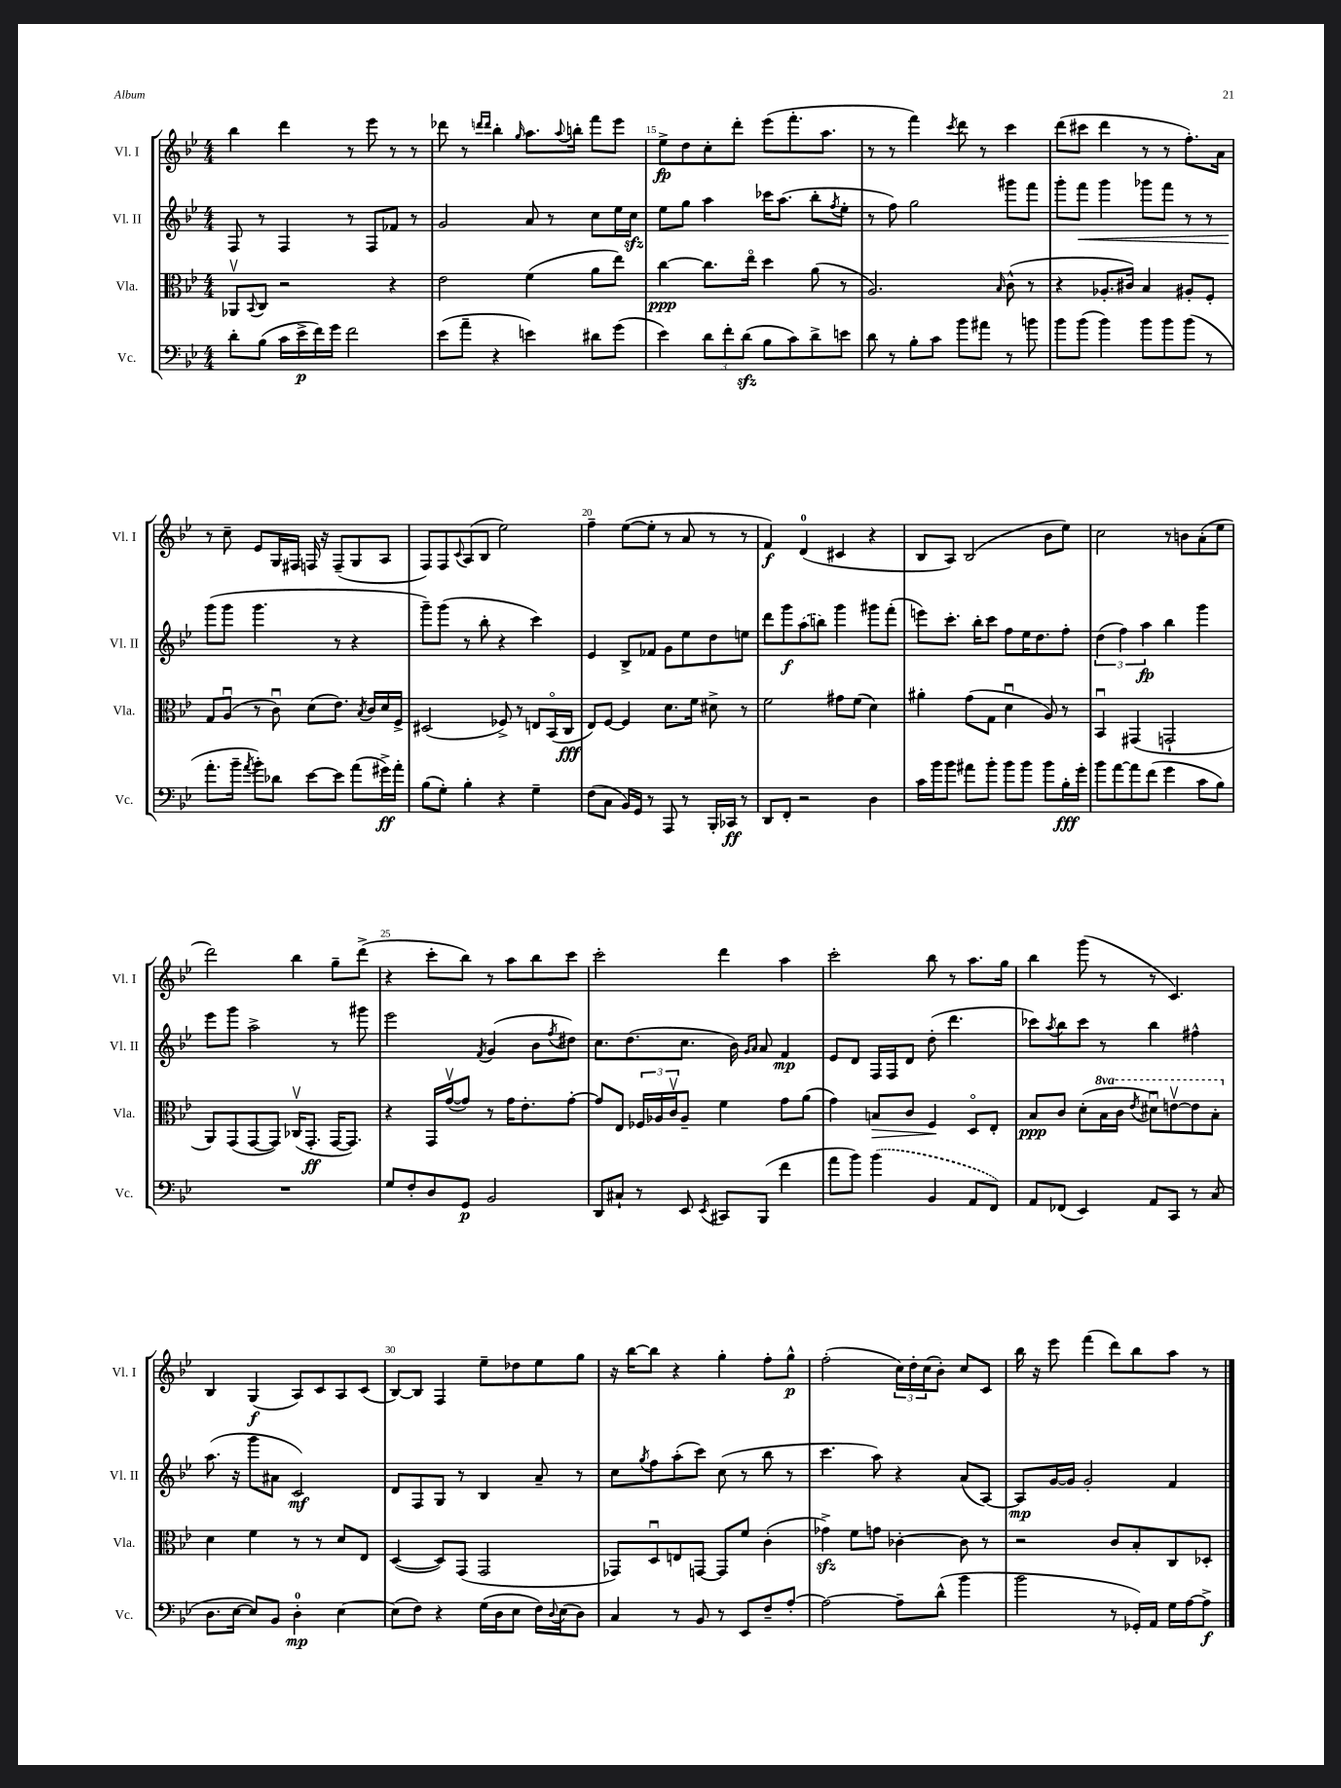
<<
\new StaffGroup <<
\new Staff = "s0" \with { instrumentName = "Vl. I" shortInstrumentName = "Vl. I" } {
    \clef treble \key bes \major \numericTimeSignature \time 4/4
    bes''4 d'''4 r8 ees'''8 r8 r8 |
    des'''8 r8 \grace { d'''16 d'''16 } bes''4-. \grace { g''16 } a''8. \appoggiatura { a''8 } b''16-. f'''8 ees'''8 |
    ees''8->\fp d''8 c''8-. d'''8-. ees'''8( f'''8.-. a''8. |
    r8 r8 f'''4) \acciaccatura { c'''8 } d'''8 r8 c'''4 |
    d'''8( cis'''8 d'''4 r8 r8 f''8.-.) a'16 |
    r8 c''8-- ees'8 g16 fis16 f16 r16 f8--( g8 a8 |
    f8) f8 \appoggiatura { c'8 } a8( bes8 ees''2) |
    f''4-- ees''8~( ees''8-. r8 a'8 r8 r8 |
    f'4\f) d'4-0( cis'4 r4 |
    bes8 a8) bes2( bes'8 ees''8) |
    c''2 r8 b'8 a'8-.( ees''8 |
    d'''2) bes''4 g''8-- d'''8->( |
    r4 c'''8-. bes''8) r8 a''8 bes''8 c'''8 |
    c'''2-. d'''4 a''4 |
    c'''2-. bes''8 r8 a''8. g''16 |
    bes''4 g'''8( r8 r8 c'4.) |
    bes4 g4\f( a8) c'8 a8 c'8( |
    bes8~) bes8 f4 ees''8-- des''8 ees''8 g''8 |
    r16 bes''16~ bes''8 r4 g''4-. f''8-. g''8-^\p |
    f''2-.( \tuplet 3/2 { c''16) d''16-. c''16( } bes'8-.) c''8 c'8 |
    bes''16 r16 ees'''8 f'''4( d'''8) bes''8 a''8 r8 \bar "|." |
}
\new Staff = "s1" \with { instrumentName = "Vl. II" shortInstrumentName = "Vl. II" } {
    \clef treble \key bes \major \numericTimeSignature \time 4/4
    f8 r8 f4 r8 f8 fes'8 r8 |
    g'2 a'8 r8 c''8 ees''16 c''16\sfz |
    ees''8 g''8 a''4 ces'''16 a''8.( bes''8-. \acciaccatura { f''8 } ees''8-. |
    r8 f''8) g''2 gis'''8 f'''8 |
    g'''8-. f'''8\< g'''4 ges'''8 f'''8 r8 r8 |
    g'''8\!( g'''8 g'''4. r8 r4 |
    g'''8--) g'''8( r8 bes''8-. r4 c'''4) |
    ees'4 bes8-> fes'8 g'8 ees''8 d''8 e''8 |
    d'''8 g'''8\f \once \slurDashed a''8( b''8) g'''4 gis'''8 f'''8-.( |
    e'''8) c'''8.-. bes''16-. c'''8 f''8 ees''16 d''8. f''8-. |
    \tuplet 3/2 { d''4( f''4) a''4\fp } bes''4 g'''4 |
    ees'''8 g'''8 a''2-> r8 gis'''8 |
    ees'''2 \acciaccatura { f'8 } g'4( bes'8 \acciaccatura { f''8 } dis''8) |
    c''8. d''8.( c''8. bes'16) \grace { g'16 a'16 } a'8 f'4\mp |
    ees'8 d'8 f16 f16 d'8 d''8-.( d'''4. |
    ces'''8) \acciaccatura { a''8 } bes''8 ces'''8 r8 bes''4 fis''4-^ |
    a''8.( r16 g'''8 ais'8 c'2\mf) |
    d'8 f8 g8 r8 bes4 a'8-- r8 |
    c''8 \acciaccatura { g''8 } f''8 a''8-.( c'''8) c''8( r8 bes''8 r8 |
    c'''4. a''8) r4 a'8( a8~) |
    a8\mp g'16~ g'16 g'2-. f'4 \bar "|." |
}
\new Staff = "s2" \with { instrumentName = "Vla." shortInstrumentName = "Vla." } {
    \clef alto \key bes \major \numericTimeSignature \time 4/4 \set Staff.ottavationMarkups = #ottavation-simple-ordinals
    aes,8\upbow \appoggiatura { bes,8 } c8 r2 r4 |
    ees'2 f'4( a'8 ees''8) |
    c''4~\ppp c''8. ees''16\flageolet d''4 a'8( r8 |
    a2.) \grace { bes16 } c'8-^( r8 |
    r4 aes8.-. cis'16) bes4 ais8-. f8-. |
    g8 a8\downbow( r8 c'8\downbow) d'8( ees'8.) \acciaccatura { bes8 } c'16 d'16 f16-> |
    dis2( fes8->) r8 e8 bes,16\flageolet( c16\fff |
    ees8) f8~ f4 d'8. f'16 dis'8-> r8 |
    f'2 gis'8 f'8( d'4) |
    ais'4-. g'8( g8 d'4\downbow a8) r8 |
    bes,4\downbow gis,4( g,2-! |
    a,8) g,8( g,8~ g,8) ces16\upbow( g,8.-.\ff g,16~ g,8.) |
    r4 g,16 g'16~\upbow( g'8) r8 g'16 ees'8.-. g'8~-. |
    g'8 ees8 \tuplet 3/2 { fes16 aes16 c'16\upbow } aes8-- f'4 g'8 a'8( |
    g'4) b8\> c'8 f4\! d8\flageolet ees8-. |
    bes8\ppp c'8 d'8-.( \ottava #1 bes'16 c''16 \acciaccatura { ees''8 } dis''8\downbow) e''8~\upbow e''8 bes'8-. \ottava #0 |
    d'4 f'4 r8 r8 d'8 ees8 |
    d4~( d8) g,8( g,2 |
    ges,8) d8\downbow e8 g,8~ g,8 f'8 c'4-.( |
    ges'4->\sfz) f'8 g'8 ces'4~-. ces'8 r8 |
    r2 c'8 bes8-. c8 des8-. \bar "|." |
}
\new Staff = "s3" \with { instrumentName = "Vc." shortInstrumentName = "Vc." } {
    \clef bass \key bes \major \numericTimeSignature \time 4/4
    d'8-. bes8( c'16 ees'16->\p f'16) g'16 f'2 |
    ees'8( a'8-- r4 e'4) dis'8 g'8( |
    ees'4) \tuplet 3/2 { d'8 f'8-. d'8\sfz( } bes8 c'8) d'8-> e'8 |
    d'8 r8 bes8-. c'8 bes'8 ais'8 r8 b'8 |
    bes'8 bes'8( bes'4) bes'8 bes'8 bes'8( r8 |
    a'8.-. bes'16-- \acciaccatura { a'8 } bes'8-.) des'8 ees'8~ ees'8 a'8( gis'16->\ff) a'16-. |
    bes8( g8-.) bes4-. r4 g4-- |
    f8( c8 bes,16) g,16 r8 a,,8 r8 bes,,16-. ces,16\ff r8 |
    d,8 f,8-. r2 d4 |
    c'16 bes'16 bes'8 ais'8 bes'8-. bes'8 bes'8 bes'8 bes16-.\fff g'16-. |
    bes'8 a'8~ a'8 f'8( g'4 c'8 bes8) |
    R1 |
    g8 f8-. d8 g,8\p bes,2 |
    d,8 cis8-! r8 ees,8 \acciaccatura { ees,8 } cis,8 bes,,8( f'4 |
    a'8 bes'8) \once \slurDashed bes'4( bes,4 a,8 f,8) |
    a,8 fes,8( ees,4) a,8 c,8 r8 c8( |
    d8. ees16~ ees8) bes,8 d4-0-.\mp ees4~ |
    ees8( f8) r4 g16( d16 ees8 f16) \appoggiatura { d8 } ees16( d8) |
    c4 r8 bes,8 r8 ees,8 f8-- a8~-. |
    a2~ a8-- d'8-^( bes'4 |
    bes'2 r8 ges,16-.) a,16 g16 a16~ a8->\f \bar "|." |
}
>>
>>
\layout { \context { \Score currentBarNumber = #13 \override BarNumber.break-visibility = ##(#f #t #t) barNumberVisibility = #(every-nth-bar-number-visible 5) } }
